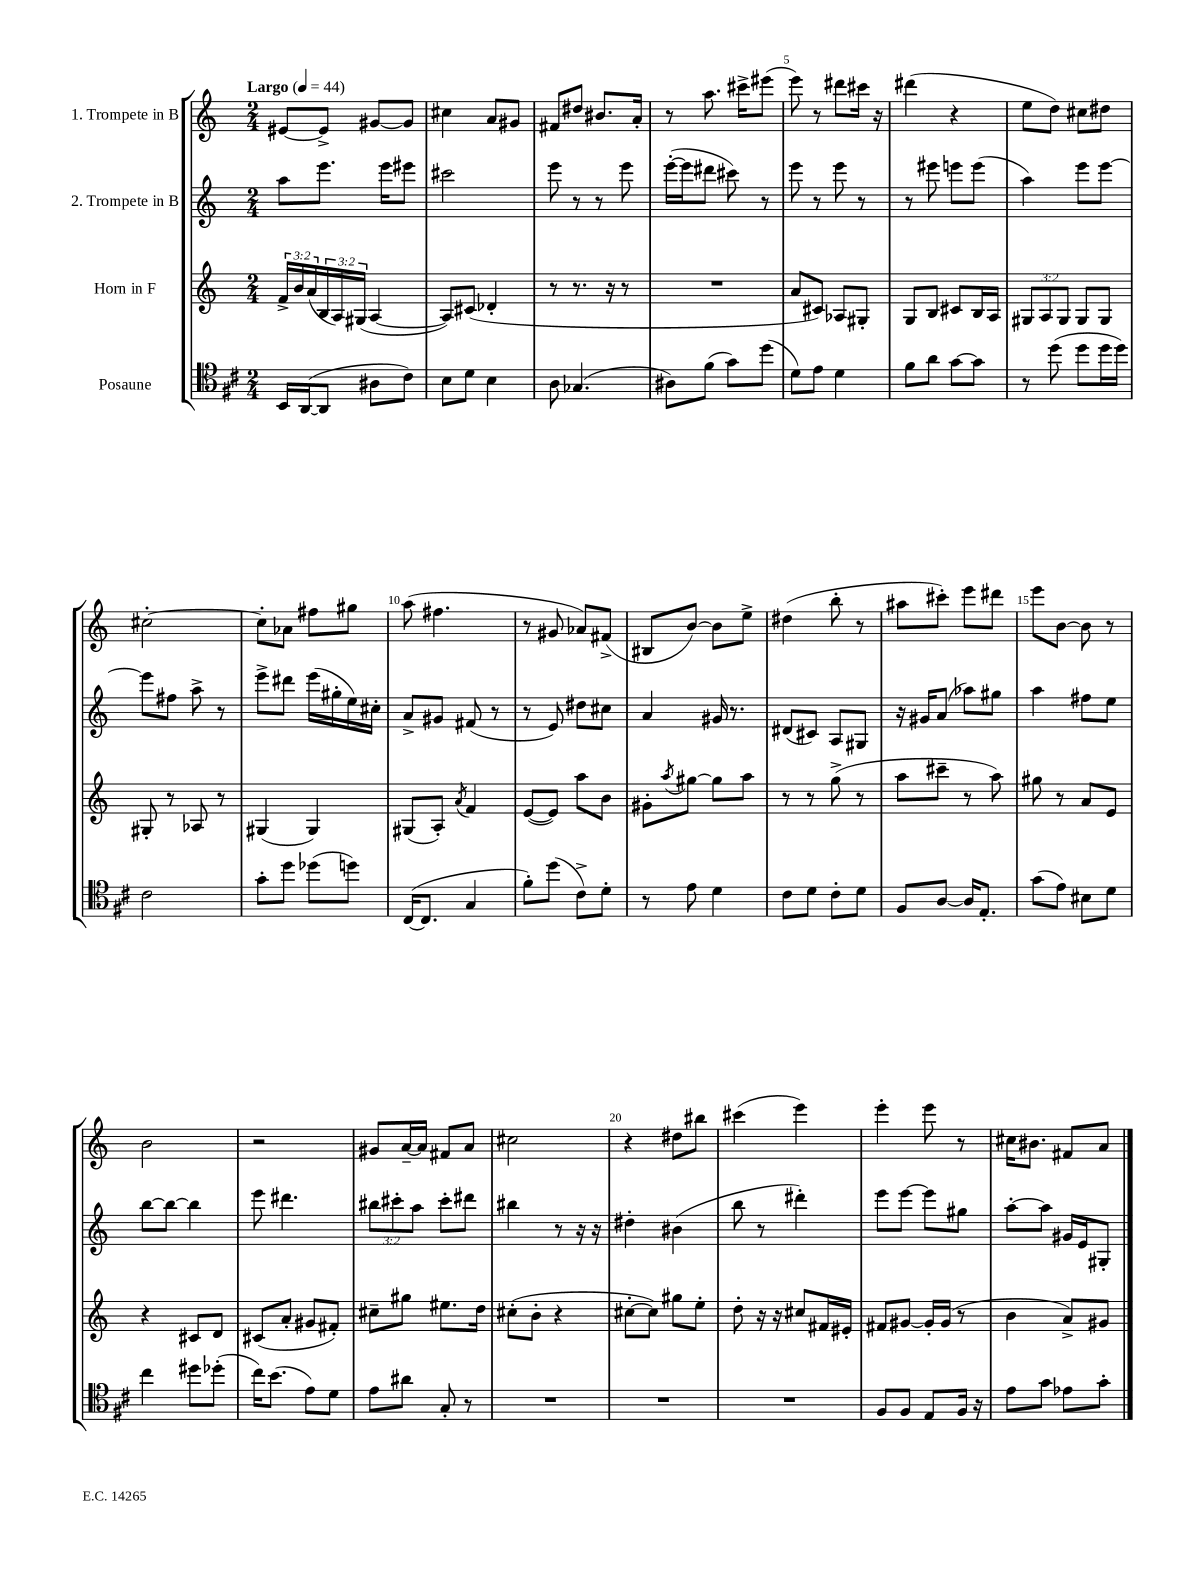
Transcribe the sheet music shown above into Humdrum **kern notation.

**kern	**kern	**kern	**kern
*staff4	*staff3	*staff2	*staff1
*clefC4	*clefG2	*clefG2	*clefG2
*k[f#c#]	*k[]	*k[]	*k[]
*M2/4	*M2/4	*M2/4	*M2/4
*MM44	*MM44	*MM44	*MM44
16BB	24f^	8aa	[8e#
.	24b	.	.
([16AA	.	.	.
.	(24a	.	.
8AA]	24B	8.eee	8e#^]
.	24A)	.	.
.	(24G#	.	.
8A#	[4A	.	[8g#
.	.	16eee	.
8c#)	.	8eee#	8g#]
=	=	=	=
8B	8A])	2ccc#	4cc#
8d	(8c#	.	.
4B	4d-'	.	8a
.	.	.	8g#
=	=	=	=
8A	8r	8eee	8f#
(4.G-	8.r	8r	8dd#
.	.	8r	8.b#
.	16r	.	.
.	8r	8eee	.
.	.	.	16a'
=	=	=	=
8A#)	2r	([16eee'	8r
.	.	16eee]	.
(8f#	.	8ddd#	8.aa
8g)	.	8ccc#)	.
.	.	.	16ccc#^
(8dd	.	8r	(8eee#
=	=	=	=
8d)	8a	8eee	8eee)
8e	8c#)	8r	8r
4d	8A-	8eee	8ddd#
.	8G#'	8r	16ccc#
.	.	.	16r
=	=	=	=
8f#	8G	8r	(4ddd#
8a	8B	8eee#	.
[8g	8c#	8eee	4r
8g]	16B	(8eee	.
.	16A	.	.
=	=	=	=
8r	12G#	4aa)	8ee
.	12A	.	.
(8dd	.	.	8dd)
.	12G#	.	.
8dd	8G#	8eee	8cc#
16dd	8G#	[8eee	8dd#
16dd)	.	.	.
=	=	=	=
2c#	8G#'	8eee]	[2cc#'
.	8r	8ff#	.
.	8A-	8aa^	.
.	8r	8r	.
=	=	=	=
8g'	(4G#	8eee^	8cc#']
8dd	.	8ddd#	8a-
(8dd-	4G#)	(16eee	8ff#
.	.	16gg#'	.
8dd)	.	16ee)	8gg#
.	.	16cc#'	.
=	=	=	=
([16C#	(8G#	8a^	(8aa
8.C#]	.	.	.
.	8A')	8g#	4.ff#
.	8qa	.	.
4G	4f	(8f#	.
.	.	8r	.
=	=	=	=
8f#')	([8e	8r	8r
(8dd	8e])	8e)	8g#
8c#^)	8aa	8dd#	8a-)
8d'	8b	8cc#	(8f#^
=	=	=	=
8r	8g#'	4a	8B#
.	8qaa	.	.
8e	[8gg#	.	[8b)
4d	8gg#]	16g#	8b]
.	.	8.r	.
.	8aa	.	8ee^
=	=	=	=
8c#	8r	(8d#	(4dd#
8d	8r	8c#)	.
8c#'	(8gg^	8A	8bb'
8d	8r	8G#	8r
=	=	=	=
8F#	8aa	16r	8aa#
.	.	16g#	.
[8A	8ccc#~	(8a	8ccc#')
16A]	8r	8aa-)	8eee
8.E'	.	.	.
.	8aa)	8gg#	8ddd#
=	=	=	=
(8g	8gg#	4aa	8eee
8e)	8r	.	[8b
8B#	8a	8ff#	8b]
8d	8e	8ee	8r
=	=	=	=
4cc#	4r	[8bb	2b
.	.	8bb_	.
8dd#	8c#	4bb]	.
(8dd-'	8d	.	.
=	=	=	=
16cc#)	(8c#	8eee	2r
(8.b	.	.	.
.	8a'	4.ddd#	.
8e)	8g#	.	.
8d	8f#')	.	.
=	=	=	=
8e	8cc#~	12bb#	8g#
.	.	12ccc#'	.
8a#	8gg#	.	[16a~
.	.	12aa	.
.	.	.	16a]
8G'	8.ee#	8ccc#'	8f#
8r	.	8ddd#	8a
.	16dd	.	.
=	=	=	=
2r	(8cc#'	4bb#	2cc#
.	8b'	.	.
.	4r	8r	.
.	.	16r	.
.	.	16r	.
=	=	=	=
2r	[8cc#'	4dd#'	4r
.	8cc#])	.	.
.	8gg#	(4b#	8dd#
.	8ee'	.	8bb#
=	=	=	=
2r	8dd'	8bb	(4ccc#
.	16r	8r	.
.	16r	.	.
.	8cc#	4ddd#')	4eee)
.	16f#	.	.
.	16e#'	.	.
=	=	=	=
8F#	8f#	8eee	4eee'
8F#	[8g#	[8eee	.
8E	16g#']	8eee]	8eee
.	(16g#	.	.
16F#	8r	8gg#	8r
16r	.	.	.
=	=	=	=
8e	4b	[8aa'	16cc#
.	.	.	8.b#
8g	.	8aa]	.
8e-	8a^)	16g#	8f#
.	.	16e	.
8g'	8g#	8G#'	8a
==	==	==	==
*-	*-	*-	*-
